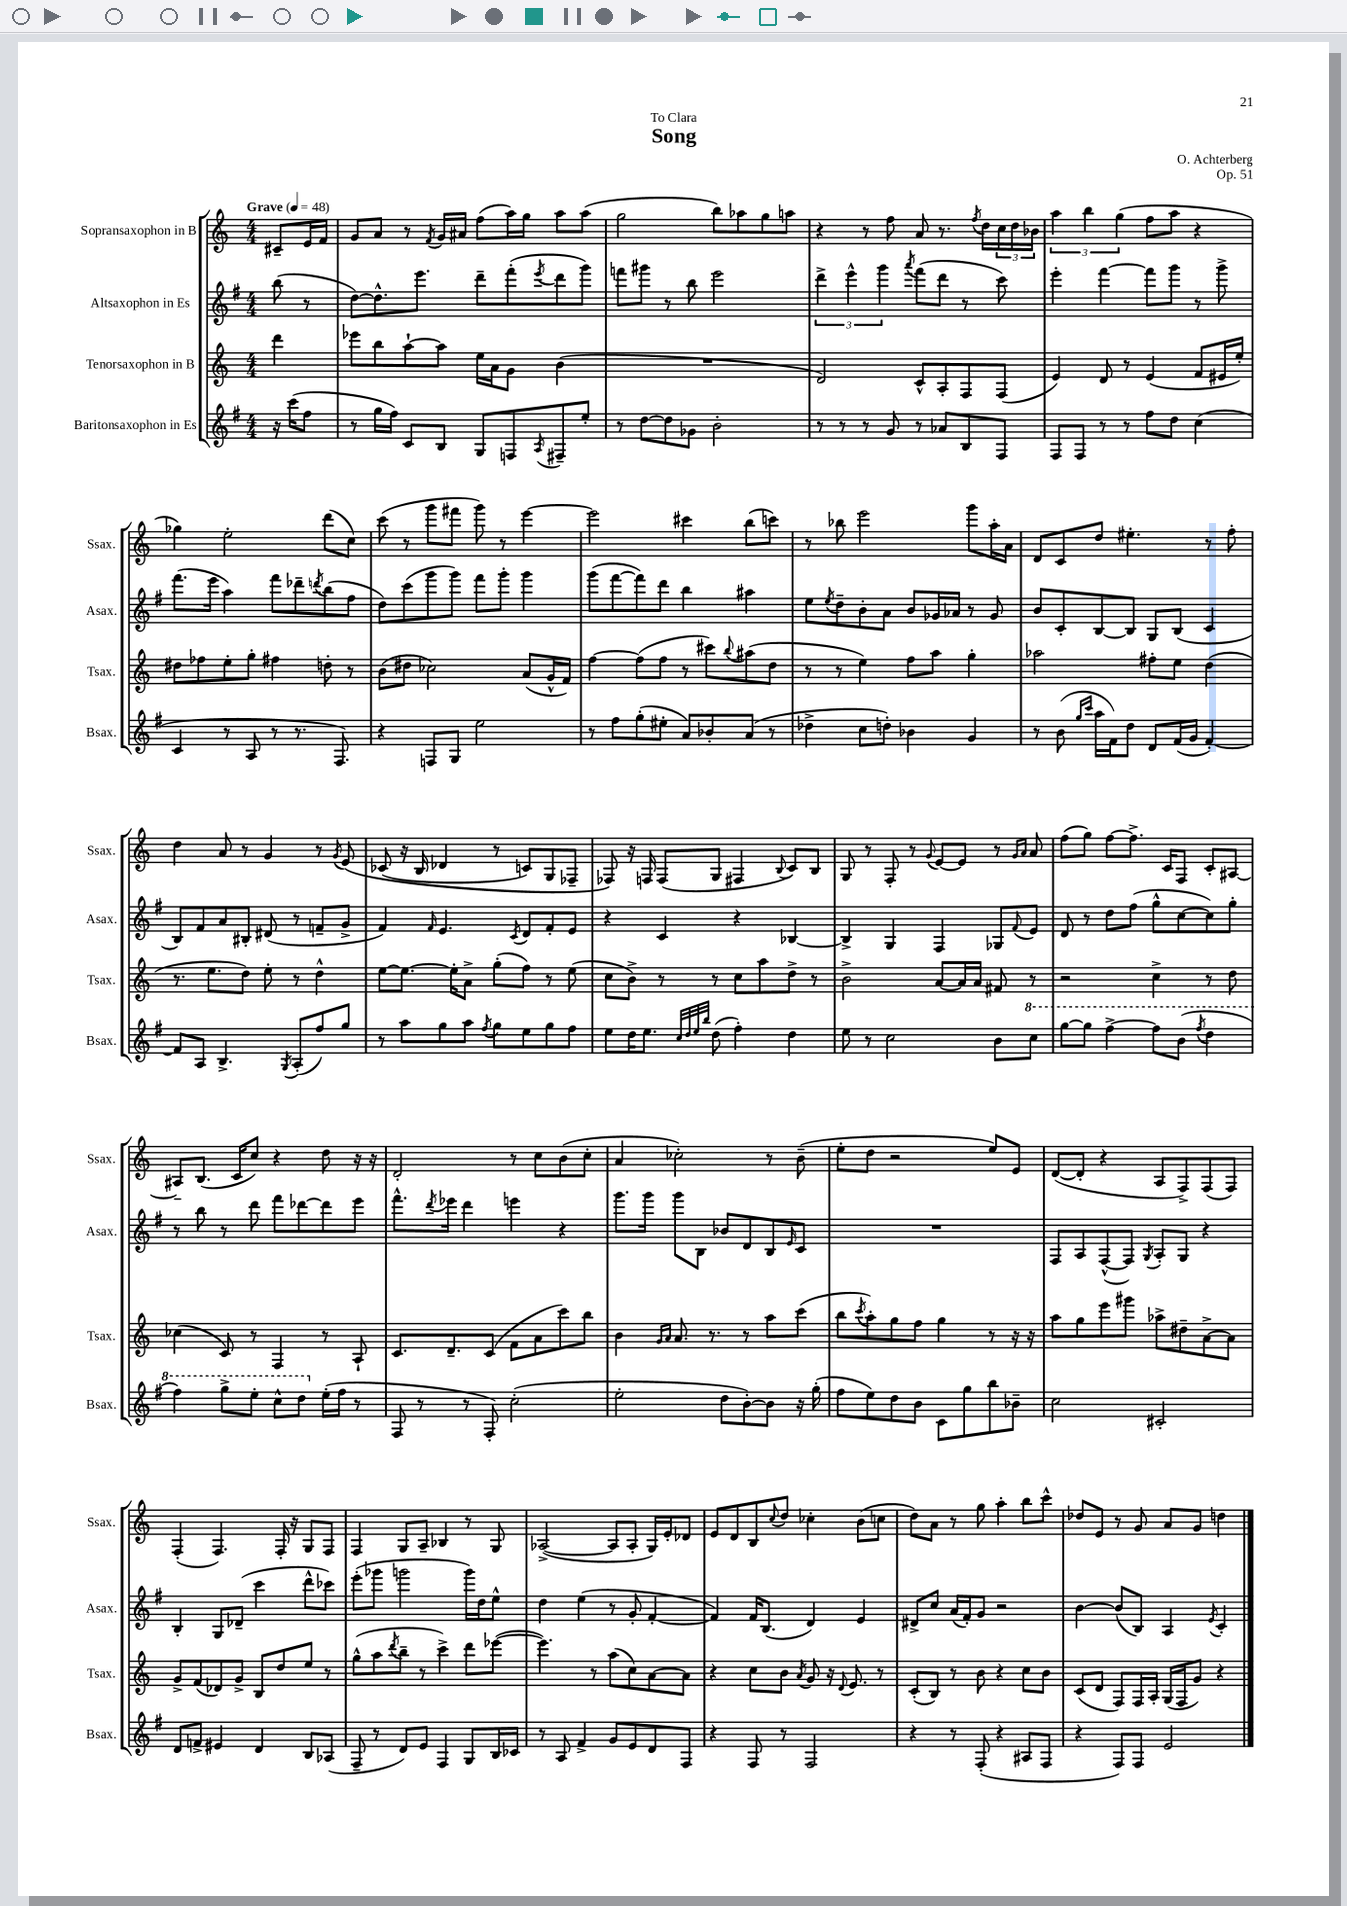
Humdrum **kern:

**kern	**kern	**kern	**kern
*staff4	*staff3	*staff2	*staff1
*clefG2	*clefG2	*clefG2	*clefG2
*k[f#]	*k[]	*k[f#]	*k[]
*M4/4	*M4/4	*M4/4	*M4/4
*MM48	*MM48	*MM48	*MM48
16r	4ddd\	(8bb\	8c#~/L
(16ccc\LK	.	.	.
8ff#\J	.	8r	16e/L
.	.	.	16f/JJ
=	=	=	=
8r	8eee-\L	[8dd\L)	8g/L
16gg\LL	8bb\	8.dd^^\]	8a/J
16ff#\JJ)	.	.	.
8c/L	[8aa`\	.	8r
.	.	8.eee\J	.
.	.	.	8qf/
8B/J	8aa\]J	.	16g/LL
.	.	.	16a#/JJ
8G/L	16ee\LL	8ddd~\L	(8ff\L
.	16a\J	.	.
8F/	8g\J	(8fff#'\	16aa\L)
.	.	.	16gg\JJ
8qA/	.	8qeee/	.
8F#~/	(4b\	8ddd\	8aa\L
8ee'/J	.	8ggg\J)	(8aa\J
=	=	=	=
8r	1r	8fff\L	2gg\
[8dd\L	.	8ggg#\J	.
8dd\]	.	8r	.
8g-\J	.	8bb\	.
2b'\	.	2eee\	8bb\L)
.	.	.	8aa-\
.	.	.	8gg\
.	.	.	8aa\J
=	=	=	=
8r	2d/)	6ddd^\	4r
8r	.	.	.
.	.	6eee^^\	.
8r	.	.	8r
.	.	6ggg\	.
8g/	.	.	8ff\
.	.	8qaaa/	.
8r	8c^^/L	(8fff#\L	8a/
8a-/L	8A'/	8ddd\J	8.r
8B/	8F/	8r	.
.	.	.	8qff/
.	.	.	16dd\LL
8F#/J	(8F/J	8ccc\)	24cc\
.	.	.	24dd\
.	.	.	24b-\JJ
=	=	=	=
8F#/L	4e/)	4eee'\	6aa\
8F#/J	.	.	.
.	.	.	6bb\
8r	8d/	[4fff#\	.
.	.	.	(6gg\
8r	8r	.	.
8ff#\L	(4e/	8fff#\]L	8ff\L
8dd\J	.	8ggg\J	8aa\J
(4cc\	8f/L	8r	4r
.	16e#/L	8ggg^\	.
.	16ee'/JJ)	.	.
=	=	=	=
4c/	8dd#\L	(8.fff#\L	4gg-\)
.	8ff-\	.	.
.	.	16eee\Jk	.
8r	8ee'\	4aa\)	2ee'\
8A/	8gg'\J	.	.
8r	4ff#\	8fff#\L	.
8.r	.	8ddd-~\	.
.	.	8qddd/	.
.	8dd'\	(8bb\	(8ddd\L
8.F#/)	.	.	.
.	8r	8ff#\J	8cc\J)
=	=	=	=
4r	(8b\L	8dd\L)	(8ccc\
.	8dd#\J	(8ccc\	8r
8F/L	2cc-\)	8ggg\	8ggg\L
8G/J	.	8ggg\J)	8fff#\J
2ee\	.	8fff#\L	8ggg\)
.	.	8ggg'\J	8r
.	(8a/L	4ggg\	[4eee\
.	16g^^/L	.	.
.	16f/JJ)	.	.
=	=	=	=
8r	[4ff\	(8ggg\L	2eee\]
8ff#\L	.	[8fff#\	.
(8gg'\	(8ff\]L	8fff#\])	.
8ee#'\J	8ff\J	8ddd\J	.
8a/L)	8r	4bb\	4ccc#\
8b-'/	8ccc#\L)	.	.
.	8qqbb/	.	.
(8a/J	(8aa#\	4aa#\	(8bb\L
8r	8dd\J	.	8ccc\J)
=	=	=	=
4dd-^\	8r	8ee\L	8r
.	.	8qee/	.
.	8r	8dd~\	8bb-\
8cc\L	4ee\)	8b'\	2eee\
8dd'\J)	.	8a\J	.
4b-\	8ff\L	8b/L	.
.	8aa\J	16g-/L	.
.	.	16a-/JJ	.
4g/	4gg'\	8r	8ggg\L
.	.	8g-/	16aa'\L
.	.	.	16a\JJ
=	=	=	=
8r	2aa-\	8b/L	8d/L
(8b\	.	8c'/	8c/
16qqgg/LL	.	.	.
16qqccc/JJ	.	.	.
16aa\LL	.	[8B/	8dd/J
16f#\J)	.	.	.
8dd\J	.	8B/]J	4.ee#'\
8d/L	8ff#'\L	8G/L	.
(16f#/L	8ee\J	(8B/J	.
16g/JJ	.	.	.
[4f#'/)	(4dd\	4c/	8r
.	.	.	8ff'\
=	=	=	=
8f#/]L	8.r	8B/L)	4dd\
8A/J	.	8f#/	.
.	8.ee\L	.	.
4.B^/	.	8a/	8a/
.	8dd\J)	8B#'/J	8r
.	8ee'\	(8d#/	4g/
8qG/	.	.	.
(8A'/L	8r	8r	.
8ff#/)	4dd^^\	8f~/L	8r
.	.	.	8qg/
8gg/J	.	8g^/J	&(8e/
=	=	=	=
8r	[8ee\L	4f#/)	(8c-/
8aa\L	8.ee\_J	.	16r
.	.	.	16B/
.	.	16qqf#/	.
8gg\	.	4.e/	4d-/
.	16ee'\]LK	.	.
8aa\J	8a^\J	.	.
8qff#/	.	.	.
8gg\L	(8gg'\L	.	8r
.	.	8qc/	.
8ee\	8ff\J)	8d/L	8c/L)
8gg\	8r	8f#'/	8G/
8ff#\J	(8ee\	8e/J	8F-~/J
=	=	=	=
8ee\L	8cc\L	4r	8F-/&)
16dd\K	8b^\J)	.	16r
8.ee\J	.	.	16F/
.	8r	4c/	(8F/L
32qqcc/LLL	.	.	.
32qqdd/	.	.	.
32qqee/	.	.	.
32qqbb/JJJ	.	.	.
(8dd\	8r	.	8G/J
4ff#'\)	8cc\L	4r	4F#/
.	8aa\	.	.
.	.	.	8qqB/
4dd\	8dd^\J	[4B-/	8c/L)
.	8r	.	8B/J
=	=	=	=
8ee\	2b^\	4B-^/]	8G/
8r	.	.	8r
2cc\	.	4G/	8F'/
.	.	.	8r
.	.	.	8qqg/
.	[8a/L	4F#/	[8e/L
.	16a/]L	.	8e/]J
.	16a/JJ	.	.
8b\L	8f#/	8G-/L	8r
.	.	.	16qqg/LL
.	.	8qqf#/	16qqa/JJ
8ccc\J	8r	8e/J	8a/
=	=	=	=
[8ggg\L	2r	8d/	(8ff\L
8ggg\]J	.	8r	8gg\J)
[4fff#^\	.	8dd\L	[8ff\L
.	.	(8ff#\J	8.ff^\]J
8fff#\]L	4cc^\	8gg^^\L	.
.	.	.	16c/LK
(8bb\J	.	[8cc\	8F/J
8qfff#/	.	.	.
4ddd\	8r	8cc\])	8c'/L
.	8dd\	8gg'\J	[8A#/J
=	=	=	=
4fff#\)	(4cc-\	8r	8A#~/]L
.	.	8bb\	(8.B/J
8ggg^\L	8c/)	8r	.
.	.	.	16c/LK
8eee'\J	8r	8ddd\	8cc/J)
8ccc^^\L	4F/	8fff#\L	4r
8ddd\J	.	[8ddd-\	.
(16ee'\LL	8r	8ddd-\]	8dd\
16ff#\JJ	.	.	.
8r	8A`/	8eee\J	16r
.	.	.	16r
=	=	=	=
8F#/	8.c/L	8.fff#^^\L	2d'/
8r	.	.	.
.	.	8qddd/	.
.	8.d~/	16eee-\Jk	.
8r	.	4ddd\	.
8F#'/)	(8c/J	.	.
(2cc'\	8f\L	4eee\	8r
.	8a\	.	8cc\L
.	8ccc\)	4r	(8b\
.	8bb\J	.	8cc'\J
=	=	=	=
2ee'\	4b\	8.ggg\L	4a/
.	.	16ggg\Jk	.
.	16qqg/LL	.	.
.	16qqa/JJ	.	.
.	8.a/	8ggg\L	2cc-'\)
.	.	8B\J	.
.	8.r	.	.
8dd\L	.	8b-/L	.
[8b'\)	8r	8d/	.
8b\]J	8aa\L	8B/	8r
.	.	16qqe/	.
16r	(8ccc\J	8c/J	(8b~\
(16gg'\	.	.	.
=	=	=	=
8ff#\L	8bb\L	1r	8ee'\L
.	8qccc/	.	.
8ee\)	8aa'\)	.	8dd\J
8dd\	8gg\	.	2r
8b\J	8ff\J	.	.
8c\L	4gg\	.	.
8gg\	.	.	.
8bb\	8r	.	8ee/L)
8b-~\J	16r	.	8e/J
.	16r	.	.
=	=	=	=
2cc\	8aa\L	8F#/L	([8d/L
.	8gg\	8A/	8d'/]J
.	8eee\	([8F#^^/	4r
.	8ggg#\J	8F#/]J)	.
.	.	8qG/	.
2c#'/	8aa-^\L	8A'/L	8A/L
.	8dd#~\	8G/J	8F^/)
.	[8a^\	4r	(8F/
.	8a\]J	.	8F/J)
=	=	=	=
8d/L	8g^/L	4B'/	(4F'/
8f^/J	(8f/	.	.
4e#/	8d-/)	8G/L	4.F/)
.	8g^/J	(8d-~/J	.
4d/	8B/L	4ccc\	.
.	8dd/	.	16F'/
.	.	.	16r
8B/L	8ee/J	8ddd^^\L	8G/L
(8A-/J	8r	8ccc-\J)	8F/J
=	=	=	=
8F#~/	(8gg^^\L	(8eee'\L	4F/
8r	8aa\	8ggg-\J	.
.	8qddd/	.	.
8d/L)	8bb~\J	2ggg\	8G/L
8e/J	8r	.	8A~/J
4F#/	4ccc^\)	.	4B-/
8G/L	8ddd\L	16ggg\LL)	8r
.	.	16dd\J	.
16B/L	([8eee-\J	8ee^^\J	8G/
16c-/JJ	.	.	.
=	=	=	=
8r	4.eee-\])	4dd\	([2A-^/
8A/	.	.	.
4f#^/	.	(4ee\	.
.	8r	.	.
8g/L	(8aa\L	8r	8A-/]L
8e/	8cc\)	8g'/	8A-'/J
8d/	[8a\	[4f#'/	16G/LL)
.	.	.	16e'/J
8F#/J	8a\]J	.	8d-/J
=	=	=	=
4r	4r	4f#/])	8e/L
.	.	.	8d/
8F#/	8cc\L	16f#/LK	8B/
.	.	(8.B/J	.
.	.	.	8qqcc/
8r	8b\J	.	8dd/J
.	8qa/	.	.
2F#/	8g/	4d/)	4cc-'\
.	16r	.	.
.	8qqd/	.	.
.	8.e/	.	.
.	.	4e/	(8b\L
.	8r	.	8cc\J
=	=	=	=
4r	(8c'/L	8d#^/L	8dd\L)
.	8B/J)	8cc/J	8a\J
8r	8r	(16a/LL	8r
.	.	16f#'/J)	.
(8F#'/	8b\	8g/J	8gg\
4r	4r	2r	4aa'\
8A#/L	8cc\L	.	8bb\L
8F#/J	8b\J	.	8ccc^^\J
=	=	=	=
4r	(8c/L	[4b\	8dd-/L
.	8d/J	.	8e/J
8F#/L)	8F/L)	(8b/]L	8r
8F#/J	16F/L	8B/J)	8g/
.	16A'/JJ	.	.
2e/	(16G/LL	4A/	8a/L
.	16F/J	.	.
.	8g/J)	.	8g/J
.	.	8qe/	.
.	4r	4c'/	4dd\
==	==	==	==
*-	*-	*-	*-
